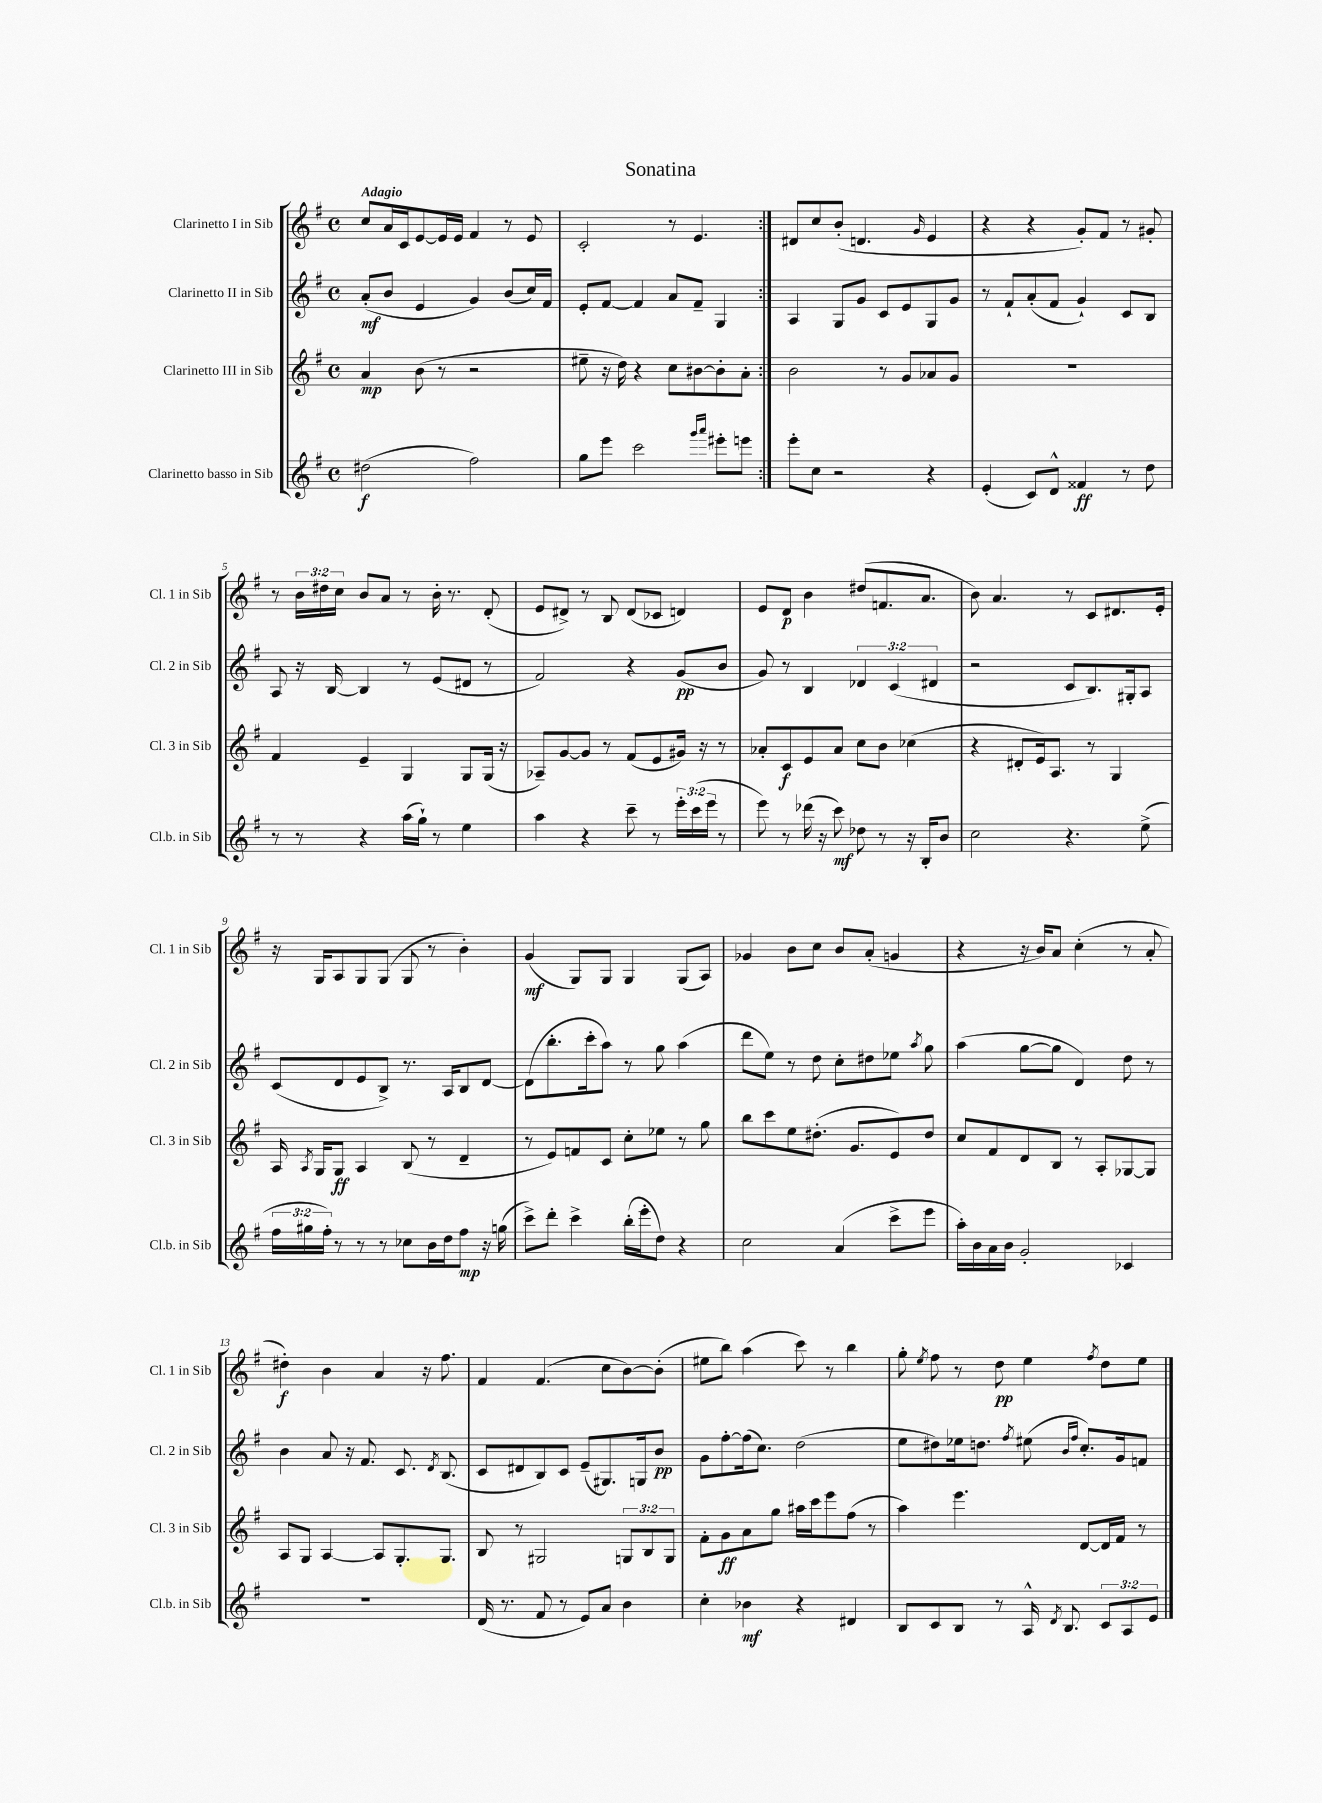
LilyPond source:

\header { title = "Sonatina" }
<<
\new StaffGroup <<
\new Staff = "s0" \with { instrumentName = "Clarinetto I in Sib" shortInstrumentName = "Cl. 1 in Sib" } {
    \clef treble \key g \major \defaultTimeSignature \time 4/4 \override Staff.TupletNumber.text = #tuplet-number::calc-fraction-text \tempo "Adagio"
    \autoBeamOff \repeat volta 2 { c''8[ a'16 c'16 e'8~ e'16 e'16] fis'4 r8 e'8 |
    c'2-. r8 e'4. | }
    dis'8[ c''8 b'8]-.( d'4. \grace { g'16 } e'4 |
    r4 r4 g'8[-.) fis'8] r8 gis'8-. |
    r8 \tuplet 3/2 { b'16[ dis''16 c''16] } b'8[ a'8] r8 b'16-. r8. d'8-.( |
    e'8[ dis'8]->) r8 b8 dis'8[( ces'8] d'4) |
    e'8[ d'8]\p b'4 dis''8[( f'8. a'8.] |
    b'8) a'4. r8 c'8[ dis'8. e'16]-. |
    r16 g16[ a8 g8 g8]( g8 r8 b'4-.) |
    g'4\mf( g8[) g8] g4 g8[( a8]) |
    ges'4 b'8[ c''8] b'8[ a'8]-.( g'4 |
    r4 r16 b'16[) a'8] c''4-.( r8 a'8-. |
    dis''4-.\f) b'4 a'4 r16 fis''8. |
    fis'4 fis'4.( c''8[ b'8~) b'8]-.( |
    eis''8[ b''8]) a''4( c'''8) r8 b''4 |
    g''8-. \acciaccatura { e''8 } fis''8 r8 d''8\pp e''4 \acciaccatura { fis''8 } d''8[ e''8] \bar "|." |
}
\new Staff = "s1" \with { instrumentName = "Clarinetto II in Sib" shortInstrumentName = "Cl. 2 in Sib" } {
    \clef treble \key g \major \defaultTimeSignature \time 4/4 \override Staff.TupletNumber.text = #tuplet-number::calc-fraction-text
    \autoBeamOff \repeat volta 2 { a'8[-.\mf( b'8] e'4 g'4) b'8[( c''16) fis'16] |
    e'8[-. fis'8]~ fis'4 a'8[ fis'8]-- g4 | }
    a4 g8[ g'8] c'8[ e'8 g8 g'8] |
    r8 fis'8[-! a'8-.( fis'8] g'4-!) c'8[ b8] |
    a8 r16 b16~ b4 r8 e'8[( dis'8] r8 |
    fis'2) r4 g'8[\pp( b'8] |
    g'8) r8 b4 \tuplet 3/2 { des'4 c'4( dis'4 } |
    r2 c'8[ b8.) gis16-. a8] |
    c'8[( d'8 e'8 b8]->) r8. a16[ b8 d'8]~ |
    d'8[( b''8.-. c'''16-. a''8]) r8 g''8 a''4( |
    d'''8[ e''8]) r8 d''8 c''8[-. dis''8 ees''8] \acciaccatura { a''8 } g''8 |
    a''4( g''8[~ g''8] d'4) d''8 r8 |
    b'4 a'8 r16 fis'8. c'8. \acciaccatura { d'8 } b8.( |
    c'8[ dis'8 b8) c'8] e'8[--( gis8.) g16 b'8]\pp |
    g'8[ fis''8~-. fis''16( c''8.]) d''2( |
    e''8[ dis''8) ees''16 d''8.] \acciaccatura { fis''8 } eis''8( \grace { b'16[ fis''16] } c''8.[-.) g'16 f'8] \bar "|." |
}
\new Staff = "s2" \with { instrumentName = "Clarinetto III in Sib" shortInstrumentName = "Cl. 3 in Sib" } {
    \clef treble \key g \major \defaultTimeSignature \time 4/4 \override Staff.TupletNumber.text = #tuplet-number::calc-fraction-text
    \autoBeamOff \repeat volta 2 { a'4\mp b'8( r8 r2 |
    eis''8-- r16 d''16) r4 c''8[ bis'8~ bis'8-. a'8]-. | }
    b'2 r8 g'8[ aes'8 g'8] |
    R1 |
    fis'4 e'4-- g4 g8[ g16]( r16 |
    aes8[--) g'8~ g'8] r8 fis'8[( e'8 gis'16]) r16 r8 |
    aes'8[-. c'8\f e'8 aes'8] c''8[ b'8] ces''4( |
    r4 dis'8[-. e'16) a8.] r8 g4 |
    a16 \acciaccatura { a8 } g16[ g8]\ff a4 b8( r8 d'4-- |
    r8 e'8[) f'8 c'8] c''8[-. ees''8] r8 g''8 |
    b''8[ c'''8 e''8 dis''8.]-.( g'8.[ e'8) dis''8] |
    c''8[ fis'8 d'8 b8] r8 a8[-. ges8~ ges8] |
    a8[ g8] a4~ a8[ g8.-. g8.] |
    b8 r8 gis2 \tuplet 3/2 { g8[ b8 g8] } |
    fis'8[-. g'8\ff a'8 g''8] ais''16[ c'''16 e'''8 fis''8]( r8 |
    a''4) e'''4. d'8[~ d'16 fis'16] r8 \bar "|." |
}
\new Staff = "s3" \with { instrumentName = "Clarinetto basso in Sib" shortInstrumentName = "Cl.b. in Sib" } {
    \clef treble \key g \major \defaultTimeSignature \time 4/4 \override Staff.TupletNumber.text = #tuplet-number::calc-fraction-text
    \autoBeamOff \repeat volta 2 { dis''2\f( fis''2) |
    g''8[ e'''8] c'''2 \grace { g'''16[ a'''16] } eis'''8[-. e'''8] | }
    e'''8[-. c''8] r2 r4 |
    e'4-.( c'8[) d'8]-^ fisis'4\ff r8 d''8 |
    r8 r8 r4 a''16[( g''16]-!) r8 e''4 |
    a''4 r4 c'''8-- r8 \tuplet 3/2 { e'''16[-. c'''16( e'''16] } r8 |
    e'''8) r8 des'''16( r16 c'''8\mf) des''8 r8 r16 b16[-. b'8] |
    c''2 r4. e''8->( |
    \tuplet 3/2 { fis''16[ gis''16 fis''16]-.) } r8 r8 r8 ces''8[ b'16 d''16 fis''8]\mp r16 g''16( |
    c'''8[->) d'''8]-. c'''4-> b''16[-.( e'''16-. d''8]) r4 |
    c''2 a'4( c'''8[-> e'''8] |
    a''16[-.) b'16 a'16 b'16] g'2-. ces'4 |
    R1 |
    d'16( r8. fis'8 r8 e'8[) a'8] b'4 |
    c''4-. bes'4\mf r4 dis'4 |
    b8[ c'8 b8] r8 a16-^ \acciaccatura { d'8 } b8. \tuplet 3/2 { c'8[ a8 e'8] } \bar "|." |
}
>>
>>
